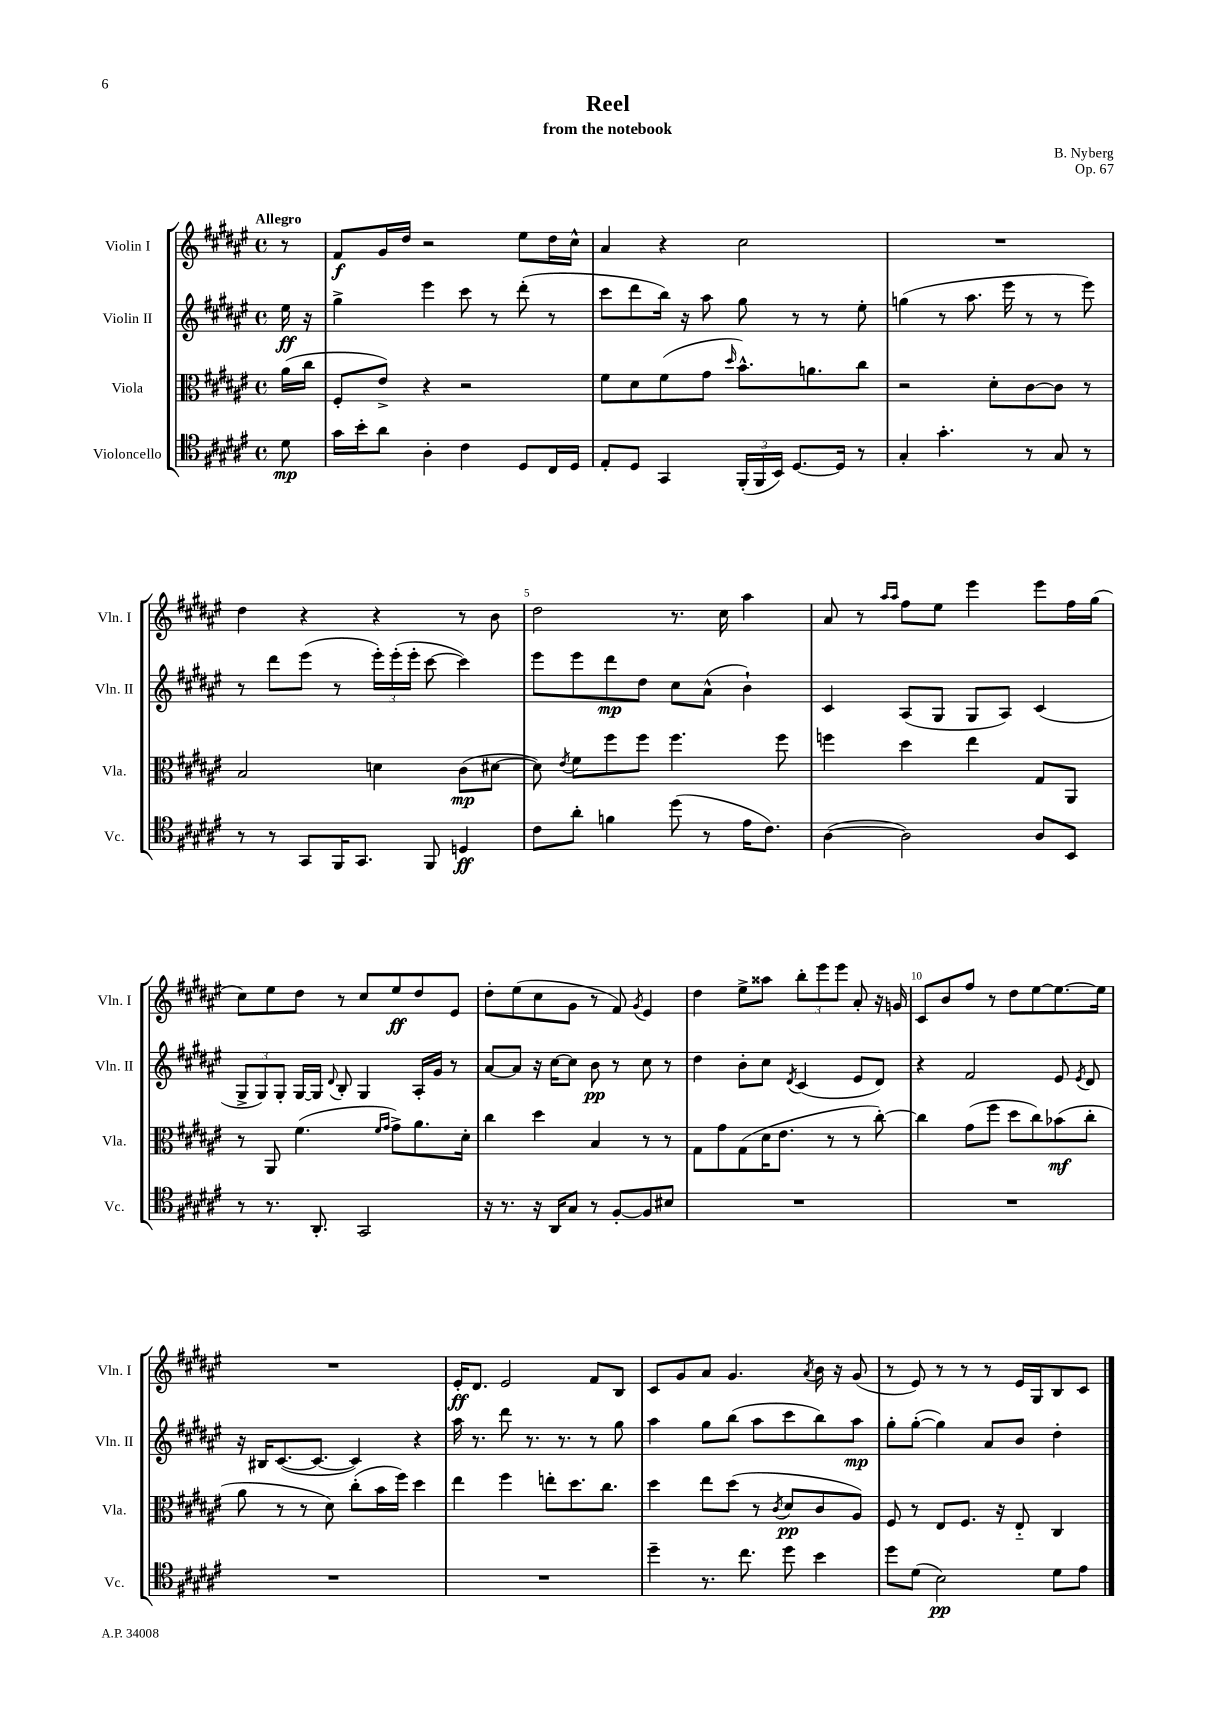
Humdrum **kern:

**kern	**kern	**kern	**kern
*staff4	*staff3	*staff2	*staff1
*clefC4	*clefC3	*clefG2	*clefG2
*k[f#c#g#d#a#e#]	*k[f#c#g#d#a#e#]	*k[f#c#g#d#a#e#]	*k[f#c#g#d#a#e#]
*M4/4	*M4/4	*M4/4	*M4/4
*met(c)	*met(c)	*met(c)	*met(c)
8d#\	(16a#\LL	16ee#\	8r
.	16cc#\JJ	16r	.
=	=	=	=
16g#\LL	8F#'/L	4gg#^\	8f#/L
16b'\J	.	.	.
8a#\J	8e#^/J)	.	16g#/L
.	.	.	16dd#/JJ
4A#'\	4r	4eee#\	2r
4c#\	2r	8ccc#\	.
.	.	8r	.
8D#/L	.	(8ddd#'\	8ee#\L
16C#/L	.	8r	16dd#\L
16D#/JJ	.	.	16cc#^^\JJ
=	=	=	=
8E#'/L	8f#\L	8ccc#\L	4a#/
8D#/J	8d#\	8ddd#\	.
4GG#/	(8f#\	16bb\Jk)	4r
.	.	16r	.
.	8g#\J	8aa#\	.
.	16qqdd#/	.	.
(24FF#'/LL	8.b^^\L)	8gg#\	2cc#\
24FF#/	.	.	.
24BB/JJ)	.	.	.
[8.D#/L	.	8r	.
.	8.a\	.	.
.	.	8r	.
16D#/]Jk	.	.	.
8r	8cc#\J	8ee#'\	.
=	=	=	=
4G#'/	2r	(4gg\	1r
4.g#'\	.	8r	.
.	.	8.aa#\	.
.	8d#'\L	.	.
.	.	16eee#\	.
8r	[8c#\	8r	.
8G#/	8c#\]J	8r	.
8r	8r	8eee#\)	.
=	=	=	=
8r	2B/	8r	4dd#\
8r	.	8ddd#\L	.
8GG#/L	.	(8eee#\J	4r
16FF#/K	.	8r	.
8.GG#/J	.	.	.
.	4d\	24eee#'\LL)	4r
.	.	(24eee#'\	.
.	.	24eee#'\JJ	.
8FF#/	.	[8ccc#\	.
4D/	(8c#\L	4ccc#\])	8r
.	[8d#\J	.	8b\
=	=	=	=
8c#\L	8d#\])	8eee#\L	2dd#\
.	8qe#/	.	.
8a#'\J	8f#\L	8eee#\	.
4f\	8ff#\	8ddd#\	.
.	8ff#\J	8dd#\J	.
(8dd#\	4.ff#\	8cc#\L	8.r
8r	.	(8a#^^\J	.
.	.	.	16cc#\
16e#\LK	.	4b`\)	4aa#\
8.c#\J)	.	.	.
.	8ff#\	.	.
=	=	=	=
([4A#\	4ff\	4c#/	8a#/
.	.	.	8r
.	.	.	16qqaa#/LL
.	.	.	16qqaa#/JJ
2A#\])	4dd#\	(8A#/L	8ff#\L
.	.	8G#/J	8ee#\J
.	4ee#\	8G#/L	4eee#\
.	.	8A#/J)	.
8A#/L	8G#/L	(4c#/	8eee#\L
8BB/J	8AA#/J	.	16ff#\L
.	.	.	(16gg#\JJ
=	=	=	=
8r	8r	12G#^/L	8cc#\L)
.	.	12G#/)	.
8.r	8AA#/	.	8ee#\
.	.	12G#'/J	.
.	(4.f#\	[16G#/LL	8dd#\J
8.AA#'/	.	16G#/]JJ	.
.	.	8qqd#/	.
.	.	8B'/	8r
2GG#/	.	4G#/	8cc#/L
.	16qqf#/LL	.	.
.	16qqg#/JJ	.	.
.	8g#^\L)	.	8ee#/
.	8.a#\	16A#'/LL	8dd#/
.	.	16g#/JJ	.
.	.	8r	8e#/J
.	16d#'\Jk	.	.
=	=	=	=
16r	4cc#\	[8a#/L	8dd#'\L
8.r	.	.	.
.	.	8a#/]J	(8ee#\
16r	4dd#\	16r	8cc#\
16AA#/LK	.	[16cc#\LK	.
8G#/J	.	8cc#\]J	8g#\J
8r	4B/	8b\	8r
[8F#'/L	.	8r	8f#/)
.	.	.	8qg#/
8F#/]	8r	8cc#\	4e#/
8B#/J	8r	8r	.
=	=	=	=
1r	8G#\L	4dd#\	4dd#\
.	8g#\	.	.
.	(8G#\	8b'\L	8ee#^\L
.	16d#\K	8cc#\J	8aa##\J
.	8.e#\J	.	.
.	.	8qd#/	.
.	.	(4c#/	12bb'\L
.	.	.	12eee#\
.	8r	.	.
.	.	.	12eee#\J
.	8r	8e#/L	8a#'/
.	[8cc#'\)	8d#/J)	16r
.	.	.	16g/
=	=	=	=
1r	4cc#\]	4r	8c#/L
.	.	.	8b/
.	(8g#\L	2f#/	8ff#/J
.	8ff#\J	.	8r
.	8dd#\L	.	8dd#\L
.	8cc#\)	.	[8ee#\
.	(8b-\	8e#/	8.ee#\_
.	.	8qe#/	.
.	8cc#'\J	8d#/	.
.	.	.	16ee#\]Jk
=	=	=	=
1r	8a#\	16r	1r
.	.	16B#/LK	.
.	8r	([8.c#/	.
.	8r	.	.
.	.	8.c#/_J	.
.	8d#\)	.	.
.	(8cc#'\L	4c#/])	.
.	16b\L	.	.
.	16ff#\JJ)	.	.
.	4dd#\	4r	.
=	=	=	=
1r	4ee#\	16aa#\	16e#'/LK
.	.	8.r	8.d#/J
.	4ff#\	8ddd#\	2e#/
.	.	8.r	.
.	8ee'\L	.	.
.	.	8.r	.
.	8.dd#\	.	.
.	.	8r	8f#/L
.	8.cc#\J	.	.
.	.	8gg#\	8B/J
=	=	=	=
4dd#~\	4dd#\	4aa#\	8c#/L
.	.	.	8g#/
8.r	8ee#\L	8gg#\L	8a#/J
.	(8dd#\J	(8bb\J	4.g#/
8.cc#\	.	.	.
.	8r	8aa#\L	.
.	8qc#/	.	.
8dd#\	8d#/L	8ccc#\	.
.	.	.	8qa#/
4b\	8c#/	8bb\)	16b\
.	.	.	16r
.	8A#/J)	8aa#\J	(8g#/
=	=	=	=
8dd#\L	8F#/	8gg#'\L	8r
(8d#\J	8r	([8gg#'\J	8e#/)
2B\)	8E#/L	4gg#\])	8r
.	8.F#/J	.	8r
.	.	8a#/L	8r
.	16r	.	.
.	8E#'~/	8b/J	16e#/LL
.	.	.	16G#/J
8d#\L	4C#/	4dd#'\	8B/
8e#\J	.	.	8c#/J
==	==	==	==
*-	*-	*-	*-
